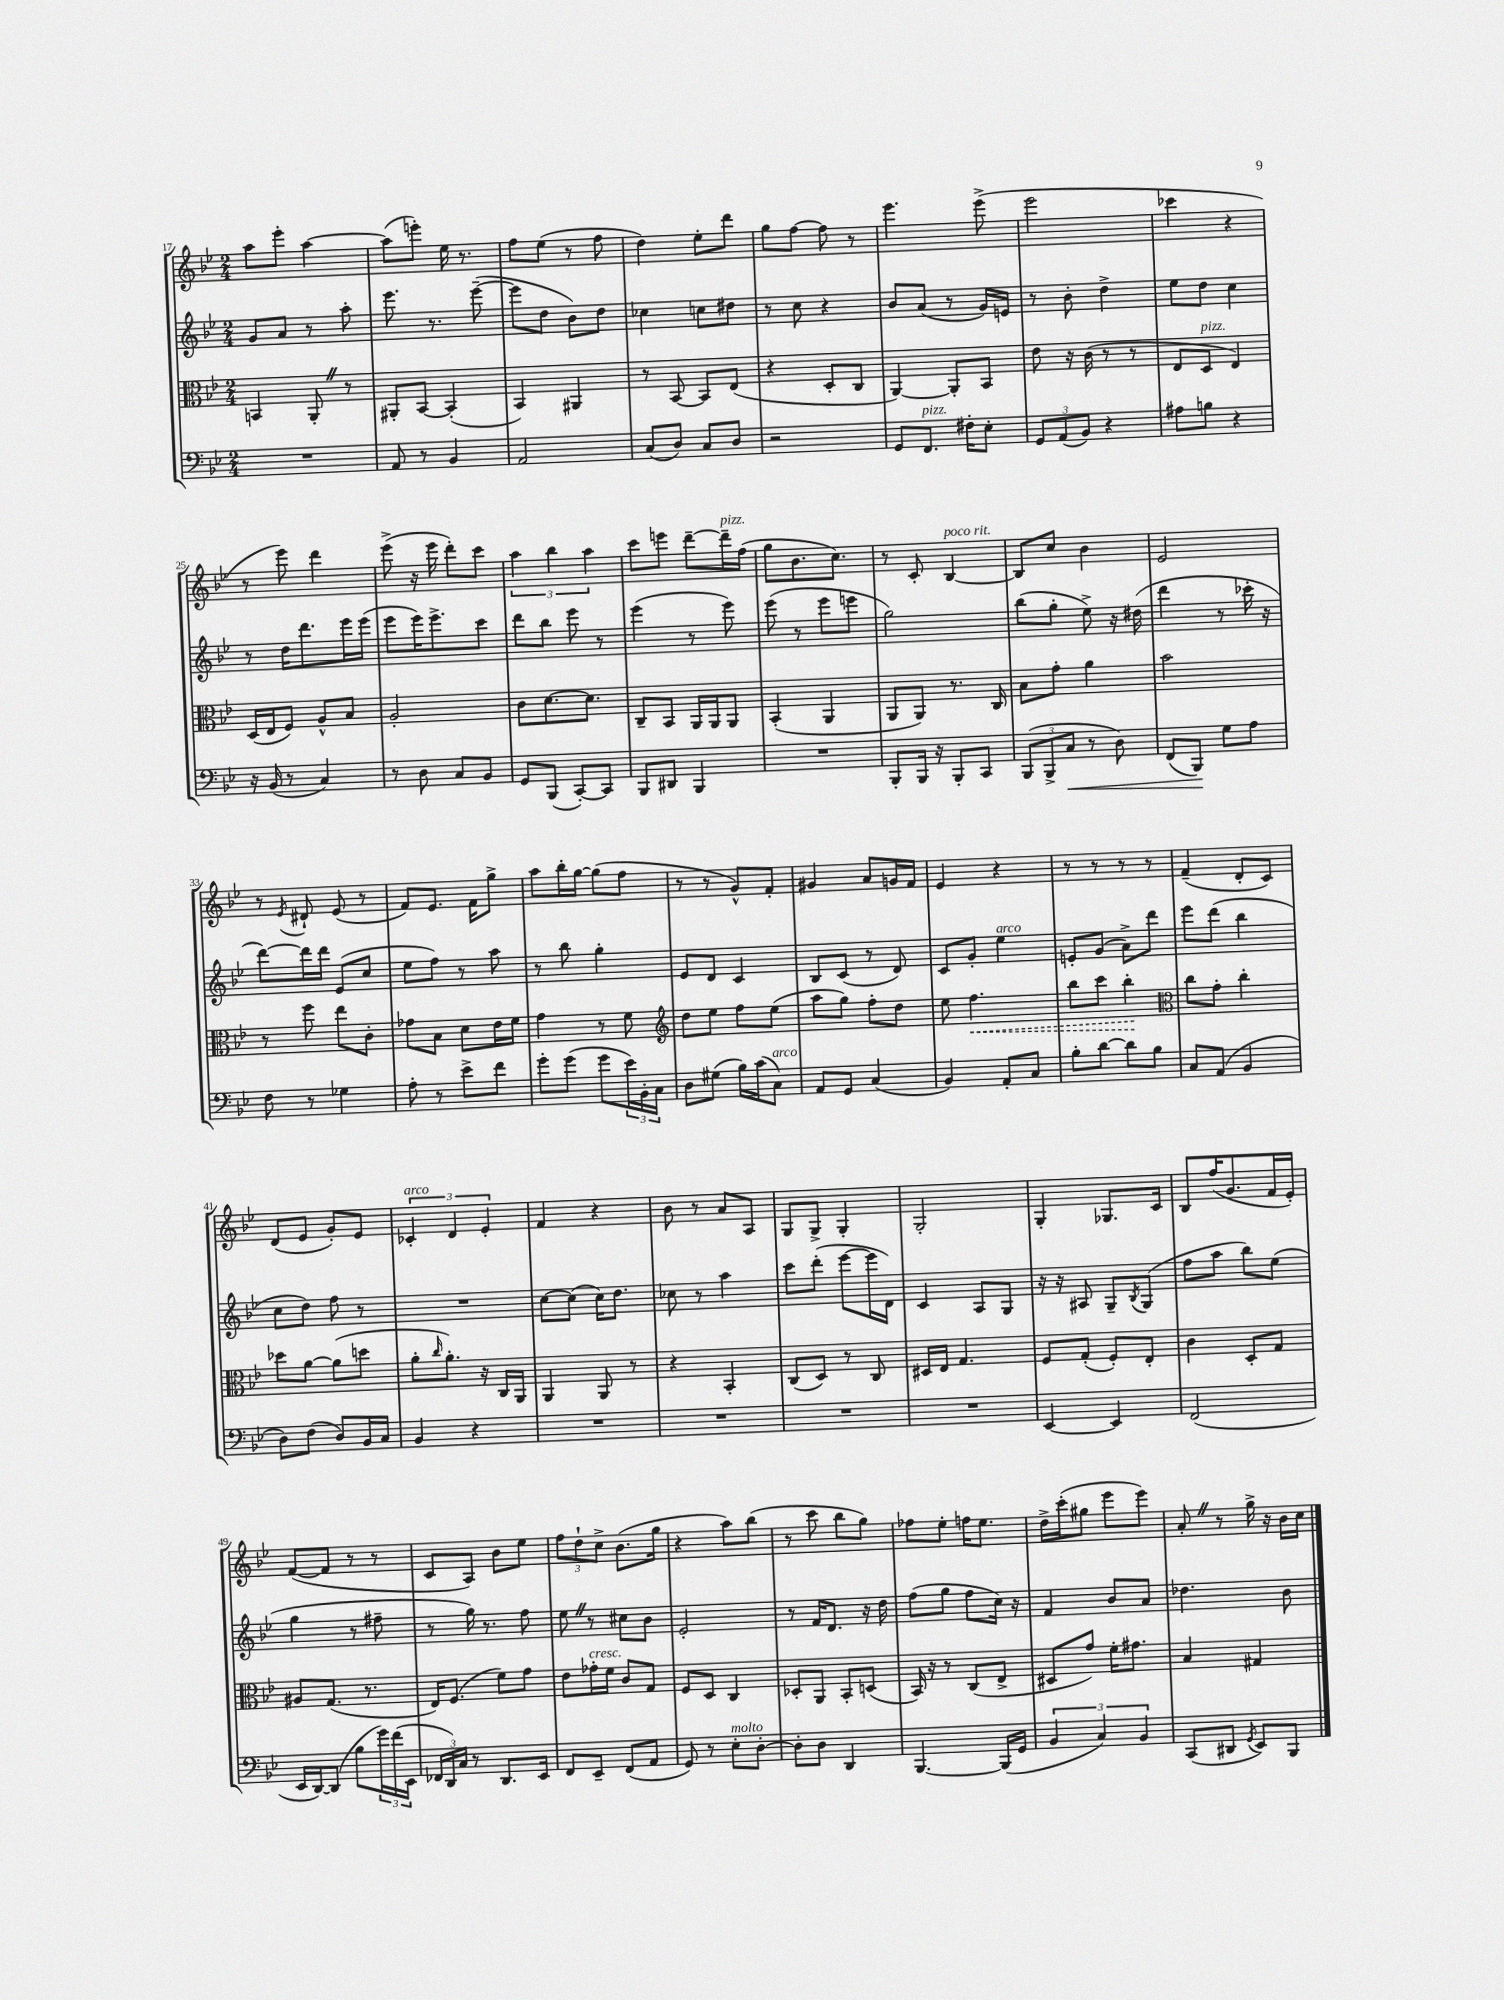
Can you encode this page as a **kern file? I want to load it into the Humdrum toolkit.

**kern	**kern	**kern	**kern
*staff4	*staff3	*staff2	*staff1
*clefF4	*clefC3	*clefG2	*clefG2
*k[b-e-]	*k[b-e-]	*k[b-e-]	*k[b-e-]
*M2/4	*M2/4	*M2/4	*M2/4
2r	4BB	8g	8aa
.	.	8a	8eee-'
.	8AA'	8r	[4aa
.	8r	8aa'	.
=	=	=	=
8AA	8AA#'	8.eee-	(8aa]
8r	[8BB-	.	8eee')
.	.	8.r	.
4BB-	(4BB-']	.	16ee-
.	.	.	8.r
.	.	([8eee-~	.
=	=	=	=
2AA	4BB-)	8eee-]	8ff
.	.	8dd	(8ee-
.	4AA#	8b-)	8r
.	.	8dd	8ff
=	=	=	=
(8C	8r	4cc-	4dd)
8D)	[8BB-	.	.
8C	8BB-]	8cc	8ee-'
8D	(8E-	8dd#	8ddd
=	=	=	=
2r	4r	8r	8gg
.	.	8cc	[8ff
.	8D'	4r	8ff]
.	8C	.	8r
=	=	=	=
8GG	[4AA)	8b-	4.eee-
8.FF	.	(8a	.
.	8AA']	8r	.
16F#'	.	.	.
8E-'	8BB-	16g)	(8eee-^
.	.	16e	.
=	=	=	=
12GG	8e-	8r	2eee-
(12AA	.	.	.
.	16r	8b-'	.
12BB-)	.	.	.
.	(16c	.	.
4r	8r	4dd^	.
.	8r	.	.
=	=	=	=
8A#	8E-	8ee-	4ccc-
8B	8D	8dd	.
4r	4E-)	4cc	4r
=	=	=	=
16r	(16D	8r	8r
(16BB-	16E-	.	.
8r	8F)	16dd	8eee-)
.	.	8.ddd	.
4C)	8A^^	.	4ddd
.	8B-	16eee-	.
.	.	(16eee-	.
=	=	=	=
8r	2A'	8eee-	(8eee-^
8D	.	16eee-)	16r
.	.	8.eee-^	16eee-
8C	.	.	8ddd')
8BB-	.	8ccc	8ccc
=	=	=	=
8GG	8c	8ddd	6aa
(8BBB-	[8.d	8bb-	.
.	.	.	6bb-
[8CC')	.	8eee-	.
.	8.d]	.	.
.	.	.	6aa
8CC]	.	8r	.
=	=	=	=
8BBB-	8C~	(4eee-	8ccc
8DD#	8BB-	.	8eee
4BBB-	16AA	8r	[8ddd~
.	16AA	.	.
.	8AA	8eee-)	16ddd~]
.	.	.	(16ff
=	=	=	=
2r	(4BB-'	(8eee-	8gg
.	.	8r	8.b-
.	4AA	8eee-	.
.	.	.	8.cc)
.	.	8eee	.
=	=	=	=
8BBB-'	8AA	2gg)	8r
16BBB-	8AA)	.	8c'
16r	.	.	.
8BBB-'	8.r	.	[4B-
8CC	.	.	.
.	16C	.	.
=	=	=	=
(12BBB-	8B-	(8bb-	8B-]
12BBB-^	.	.	.
.	8g'	8gg'	8cc
12C	.	.	.
8r	4a	8ee-^)	4b-
8D)	.	16r	.
.	.	(16dd#	.
=	=	=	=
(8FF	2b-	4ddd	2e-
8BBB-)	.	.	.
8G	.	8r	.
8A	.	16ccc-'	.
.	.	16r	.
=	=	=	=
8F	8r	[8ddd)	8r
.	.	.	8qe-
8r	8ff	16ddd]	8d#`
.	.	16ddd	.
4G-	8ee-	(8e-	(8e-
.	8c'	8cc	8r
=	=	=	=
8A'	8g-	8ee-	8f)
8r	8B-	8ff)	8.e-
8e-^	8d	8r	.
.	.	.	16f
8f	16e-	8aa	8gg^
.	16f	.	.
=	=	=	=
8g'	4g	8r	8aa
(8g	.	8bb-	16bb-'
.	.	.	[16gg
8g	8r	4gg'	(8gg]
24e-)	8f	.	8ff
24BB-'	.	.	.
24C	.	.	.
=	=	=	=
*	*clefG2	*	*
8D	8dd	8e-	8r
(8G#	8ee-	8d	8r
16B-)	8ff	4c	8g^^)
(16c	.	.	.
8C)	(8ee-	.	8f'
=	=	=	=
8AA	8aa	8B-	4g#
8GG	8gg)	(8c	.
(4C	8ff'	8r	8a
.	8dd	8d)	16g
.	.	.	16f
=	=	=	=
4BB-)	8ee-	8c	4e-
.	4.ff	8g'	.
8AA'	.	4ee-	4r
8C	.	.	.
=	=	=	=
8B-'	8bb-	8e'	8r
[8d	8ccc	(8g	8r
8d]	4bb-'	8a^)	8r
8B-	.	8ddd	8r
=	=	=	=
*	*clefC3	*	*
8C	8cc	8eee-	(4f~
(8AA	8g'	(8ddd	.
4BB-	4cc'	4bb-	8d'
.	.	.	8c)
=	=	=	=
8D)	8dd-	8cc	(8d
(8F	[8a	8dd)	8e-
8D)	(8a]	8ff	8g')
16BB-	8dd	8r	8e-
16C	.	.	.
=	=	=	=
4BB-	8a'	2r	6c-'
.	16qqcc	.	.
.	8.a')	.	.
.	.	.	6d
4r	.	.	.
.	16r	.	.
.	.	.	6e-'
.	16C	.	.
.	16AA	.	.
=	=	=	=
2r	4AA	[8cc	4f
.	.	(8cc]	.
.	8AA	16cc)	4r
.	.	8.dd	.
.	8r	.	.
=	=	=	=
2r	4r	8cc-	8b-
.	.	8r	8r
.	4BB-'	4aa	8a
.	.	.	8A
=	=	=	=
2r	(8C	8ccc	8G
.	8D)	(8ddd'	8G^
.	8r	[8eee-	4G'
.	8C	16eee-]	.
.	.	16d)	.
=	=	=	=
2r	16D#	4c	2G'
.	16E-	.	.
.	4.G	.	.
.	.	8A	.
.	.	8G	.
=	=	=	=
[4EE-	8F	16r	4G'
.	.	16r	.
.	(8G'	8A#	.
4EE-]	8F')	8G~	8.G-
.	.	8qB-	.
.	8E-'	(8G	.
.	.	.	16c
=	=	=	=
(2FF	4c	8ff	8B-
.	.	8aa	(16ff
.	.	.	8.g
.	8D'	8bb-)	.
.	8G	(8ee-	16f
.	.	.	16e-')
=	=	=	=
16EE-	8A#	4gg	([8f
[16DD)	.	.	.
(8DD]	(8.G	.	8f]
8B-	.	8r	8r
.	8.r	.	.
24g)	.	8ff#~	8r
(24f	.	.	.
24EE-	.	.	.
=	=	=	=
24FF-	16E-)	8r	8c
24DD)	.	.	.
.	(8.F	.	.
24C	.	.	.
8r	.	16gg)	8A)
.	.	8.r	.
8.DD	8f)	.	8b-
.	8g	8ff	8ee-
16EE-	.	.	.
=	=	=	=
8FF	8e-	8ee-	12ff
.	.	.	12dd`
8EE-~	16g-'	8r	.
.	.	.	12cc^
.	16f	.	.
(8FF	8c	8cc#	(8.b-
8AA	8G	8b-	.
.	.	.	16gg
=	=	=	=
8GG)	8F	2e-'	4r
8r	8D	.	.
8E-'	4C	.	8aa)
[8D'	.	.	(8bb-
=	=	=	=
8D']	8D-'	8r	8r
8D	8AA	16f	8ccc
.	.	8.d	.
4DD	8BB-'	.	8bb-
.	(8D	16r	8gg)
.	.	16dd	.
=	=	=	=
[4.BBB-	16BB-)	(8ff	8ff-
.	16r	.	.
.	8r	8gg	8ee-'
.	(8C	8ff	16ff
.	.	.	8.ee-
(16BBB-]	8E-^	16cc)	.
16GG	.	16r	.
=	=	=	=
6BB-	8D#	4f	16dd^
.	.	.	(16ccc'
.	8g)	.	8gg#
6C)	.	.	.
.	16f'	8b-	8eee-
.	8.g#	.	.
6BB-	.	.	.
.	.	8a	8eee-)
=	=	=	=
(8CC	4B-	4.dd-	8a'
8DD#	.	.	8r
8qGG	.	.	.
8EE-)	4G#	.	16gg^
.	.	.	16r
8BBB-	.	8b-	16b-
.	.	.	16cc
==	==	==	==
*-	*-	*-	*-
